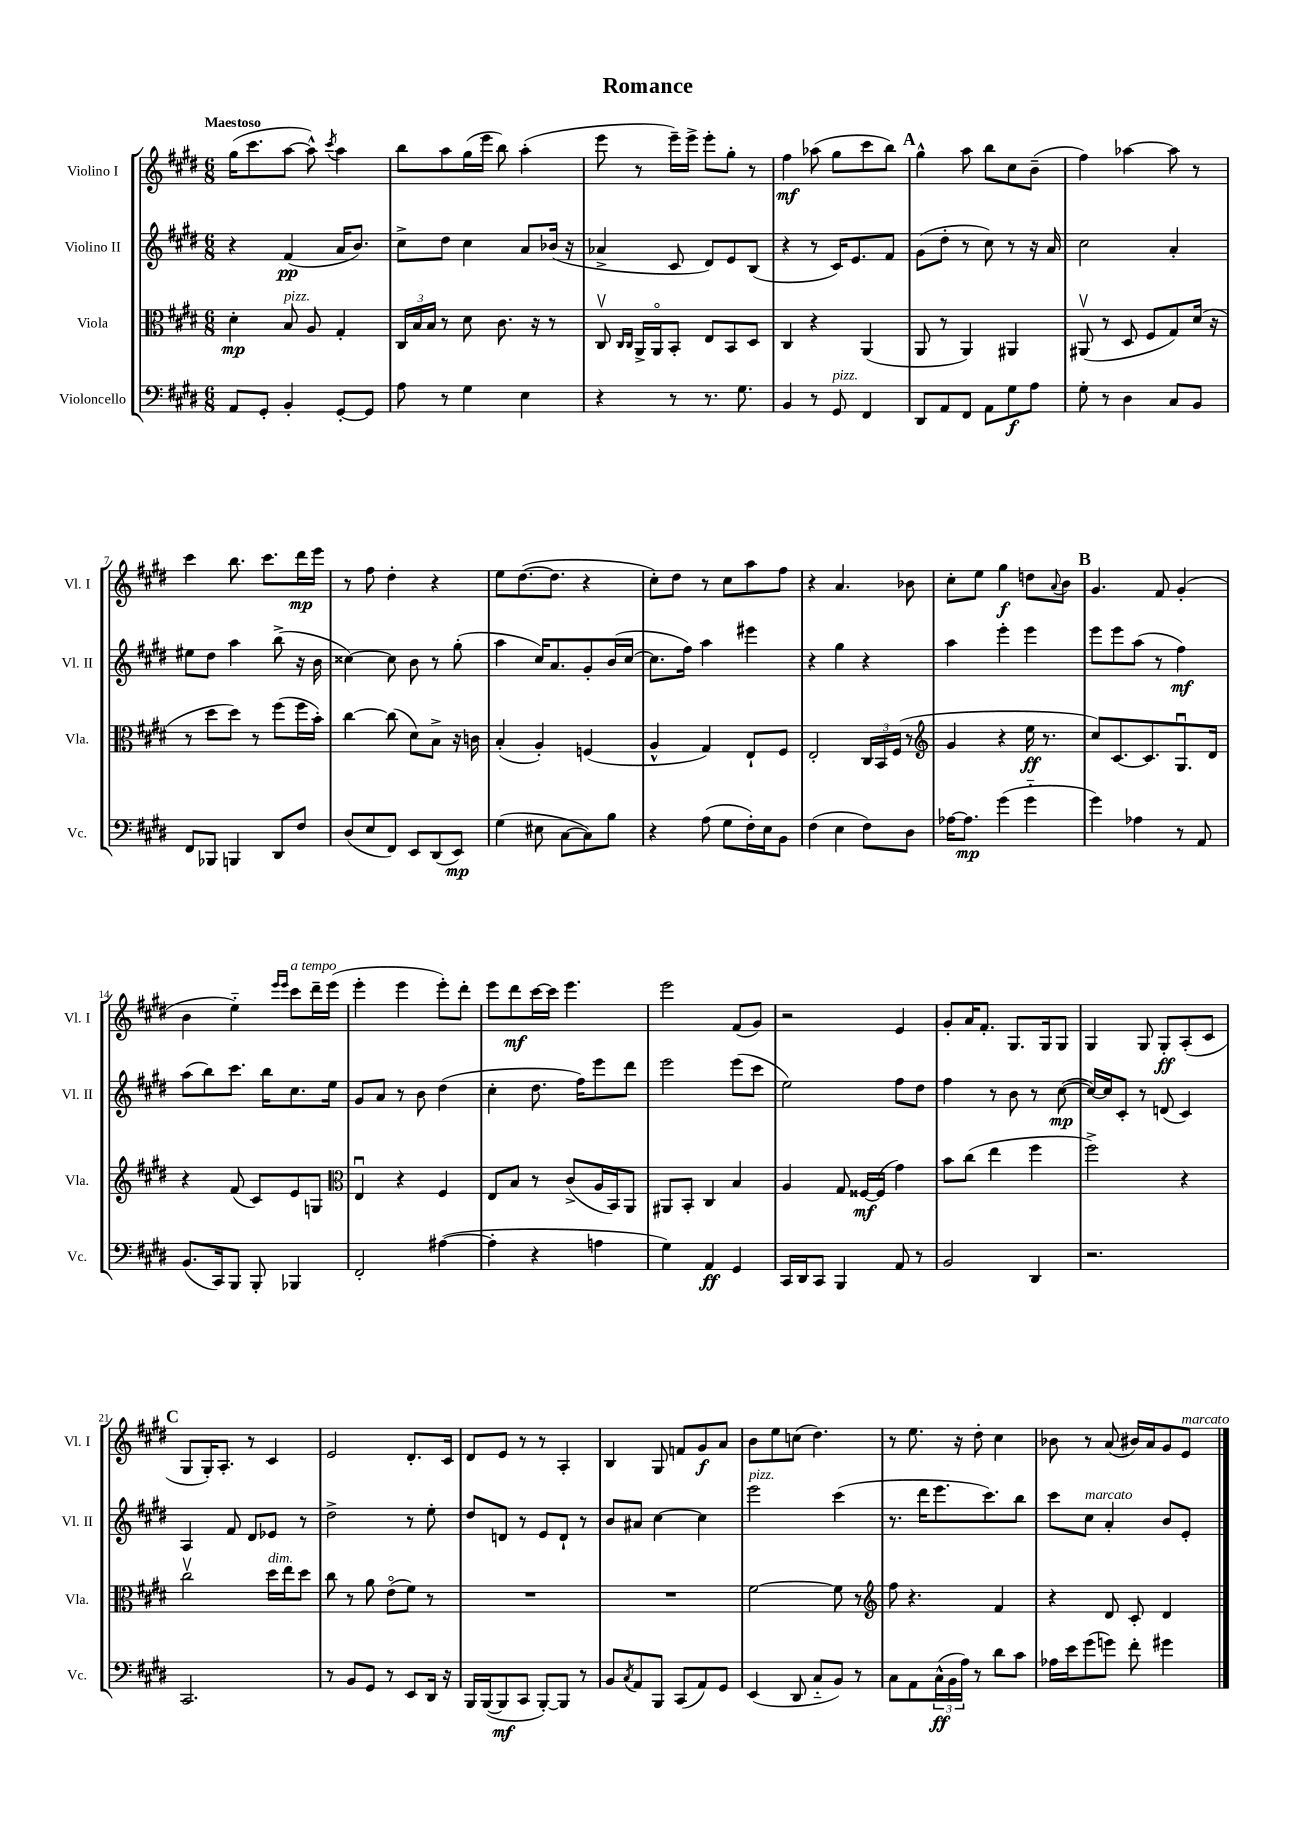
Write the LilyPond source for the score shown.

\header { title = "Romance" }
<<
\new StaffGroup <<
\new Staff = "s0" \with { instrumentName = "Violino I" shortInstrumentName = "Vl. I" } {
    \clef treble \key e \major \numericTimeSignature \time 6/8 \tempo "Maestoso"
    gis''16( cis'''8. a''8~ a''8-^) \acciaccatura { cis'''8 } a''4 |
    b''8 a''8 gis''16( e'''16 b''8) a''4-.( |
    e'''8 r8 e'''16--) e'''16-> e'''8-. gis''8-. r8 |
    fis''4\mf aes''8( gis''8 cis'''8 b''8) |
    \mark \markup { \bold "A" } gis''4-^ a''8 b''8 cis''8 b'8--( |
    fis''4) aes''4~ aes''8 r8 |
    cis'''4 b''8. cis'''8. dis'''16\mp e'''16 |
    r8 fis''8 dis''4-. r4 |
    e''8 dis''8.~( dis''8. r4 |
    cis''8-.) dis''8 r8 cis''8 a''8 fis''8 |
    r4 a'4. bes'8 |
    cis''8-. e''8 gis''4\f d''8 \appoggiatura { a'8 } b'8 |
    \mark \markup { \bold "B" } gis'4. fis'8 gis'4-.( |
    b'4 e''4-_) \grace { e'''16 e'''16 } cis'''8^\markup { \italic "a tempo" } dis'''16-- e'''16( |
    e'''4-. e'''4 e'''8-.) dis'''8-. |
    e'''8 dis'''8\mf cis'''16~ cis'''16 e'''4. |
    e'''2 fis'8( gis'8) |
    r2 e'4 |
    gis'8-. a'16 fis'8.-. gis8. gis16 gis8 |
    gis4 gis8 gis8-.\ff a8-.( cis'8 |
    \mark \markup { \bold "C" } gis8 gis16-.) a8.-. r8 cis'4 |
    e'2 dis'8.-. cis'16 |
    dis'8 e'8 r8 r8 a4-. |
    b4 gis8 f'8 gis'8\f a'8 |
    b'8 e''8 c''8( dis''4.) |
    r8 e''8. r16 dis''8-. cis''4 |
    bes'8 r8 a'8( bis'16) a'16 gis'8 e'8^\markup { \italic "marcato" } \bar "|." |
}
\new Staff = "s1" \with { instrumentName = "Violino II" shortInstrumentName = "Vl. II" } {
    \clef treble \key e \major \numericTimeSignature \time 6/8
    r4 fis'4\pp( a'16 b'8.) |
    cis''8-> dis''8 cis''4 a'8 bes'16( r16 |
    aes'4-> cis'8 dis'8) e'8 b8( |
    r4 r8 cis'16) e'8. fis'8 |
    \mark \markup { \bold "A" } gis'8( dis''8-. r8 cis''8) r8 r16 a'16 |
    cis''2 a'4-. |
    eis''8 dis''8 a''4 b''8->( r16 b'16 |
    cisis''4~) cisis''8 b'8 r8 gis''8-.( |
    a''4 cis''16) a'8. gis'8-. b'16( cis''16~ |
    cis''8. fis''16) a''4 eis'''4 |
    r4 gis''4 r4 |
    a''4 e'''4-. e'''4 |
    \mark \markup { \bold "B" } e'''8 e'''8 a''8( r8 fis''4\mf) |
    a''8( b''8) cis'''8. b''16 cis''8. e''16 |
    gis'8 a'8 r8 b'8 dis''4( |
    cis''4-. dis''8. fis''16) e'''8 dis'''8 |
    e'''2 e'''8( cis'''8 |
    e''2) fis''8 dis''8 |
    fis''4 r8 b'8 r8 cis''8~\mp( |
    cis''16~) cis''16 cis'8-. r8 d'8( cis'4) |
    \mark \markup { \bold "C" } a4 fis'8 dis'8 ees'8 r8 |
    dis''2-> r8 e''8-. |
    dis''8 d'8 r8 e'8 d'8-! r8 |
    b'8 ais'8 cis''4~ cis''4 |
    e'''2^\markup { \italic "pizz." } cis'''4( |
    r8. dis'''16 e'''8. cis'''8.) b''8 |
    cis'''8 cis''8^\markup { \italic "marcato" } a'4-. b'8 e'8-. \bar "|." |
}
\new Staff = "s2" \with { instrumentName = "Viola" shortInstrumentName = "Vla." } {
    \clef alto \key e \major \numericTimeSignature \time 6/8
    dis'4-.\mp b8^\markup { \italic "pizz." } a8 gis4-. |
    \tuplet 3/2 { cis16 b16 b16 } r8 dis'8 cis'8. r16 r8 |
    cis8\upbow \grace { cis16 cis16 } a,16-> a,16\flageolet b,8-. e8 b,8 dis8 |
    cis4 r4 a,4( |
    \mark \markup { \bold "A" } a,8 r8 a,4) ais,4 |
    ais,8\upbow( r8 dis8 fis8 gis8) dis'16( r16 |
    r8 dis''8 dis''8) r8 fis''8( fis''16 b'16-.) |
    cis''4~ cis''8( dis'8) b8-> r16 c'16 |
    b4-.( a4-.) f4( |
    a4-^ gis4) e8-! fis8 |
    e2-. \tuplet 3/2 { cis16 b,16 fis16( } r8 |
    \clef treble gis'4 r4 e''16\ff r8. |
    \mark \markup { \bold "B" } cis''8) cis'8.~ cis'8. gis8.\downbow dis'16 |
    r4 fis'8( cis'8) e'8 g8 |
    \clef alto e4\downbow r4 fis4 |
    e8 b8 r8 cis'8->( a16 b,16) a,8 |
    ais,8 b,8-. cis4 b4 |
    a4 gis8 fisis16~\mf fisis16( gis'4) |
    b'8 cis''8( e''4 fis''4 |
    fis''2->) r4 |
    \mark \markup { \bold "C" } cis''2\upbow dis''16^\markup { \italic "dim." } e''16 dis''8 |
    cis''8 r8 a'8 e'8\flageolet( fis'8) r8 |
    R2. |
    R2. |
    fis'2~ fis'8 r8 |
    \clef treble fis''8 r4. fis'4 |
    r4 dis'8 cis'8-. dis'4 \bar "|." |
}
\new Staff = "s3" \with { instrumentName = "Violoncello" shortInstrumentName = "Vc." } {
    \clef bass \key e \major \numericTimeSignature \time 6/8
    a,8 gis,8-. b,4-. gis,8~-. gis,8 |
    a8 r8 gis4 e4 |
    r4 r8 r8. gis8. |
    b,4 r8 gis,8^\markup { \italic "pizz." } fis,4 |
    \mark \markup { \bold "A" } dis,8 a,8 fis,8 a,8 gis8\f a8 |
    gis8-. r8 dis4 cis8 b,8 |
    fis,8 bes,,8 b,,4 dis,8 fis8 |
    dis8( e8 fis,8) e,8 dis,8( e,8\mp) |
    gis4( eis8 cis8~ cis8) b8 |
    r4 a8( gis8 fis16-.) e16 b,8 |
    fis4( e4 fis8) dis8 |
    aes16~ aes8.\mp gis'4( gis'4-_ |
    \mark \markup { \bold "B" } gis'4) aes4 r8 a,8 |
    b,8.( cis,16) b,,8 b,,8-. bes,,4 |
    fis,2-. ais4~( |
    ais4-. r4 a4 |
    gis4) a,4\ff gis,4 |
    cis,16 dis,16 cis,8 b,,4 a,8 r8 |
    b,2 dis,4 |
    r2. |
    \mark \markup { \bold "C" } cis,2. |
    r8 b,8 gis,8 r8 e,8 dis,16 r16 |
    b,,16 b,,16~( b,,8\mf cis,8 b,,8~-.) b,,8 r8 |
    b,8 \acciaccatura { cis8 } a,8 b,,8 cis,8( a,8) gis,8 |
    e,4( dis,8 cis8-_ b,8) r8 |
    cis8 a,8 \tuplet 3/2 { cis16-^\ff( b,16 a16) } r8 dis'8 cis'8 |
    aes16 e'16 gis'8( g'8) fis'8-. gis'4 \bar "|." |
}
>>
>>
